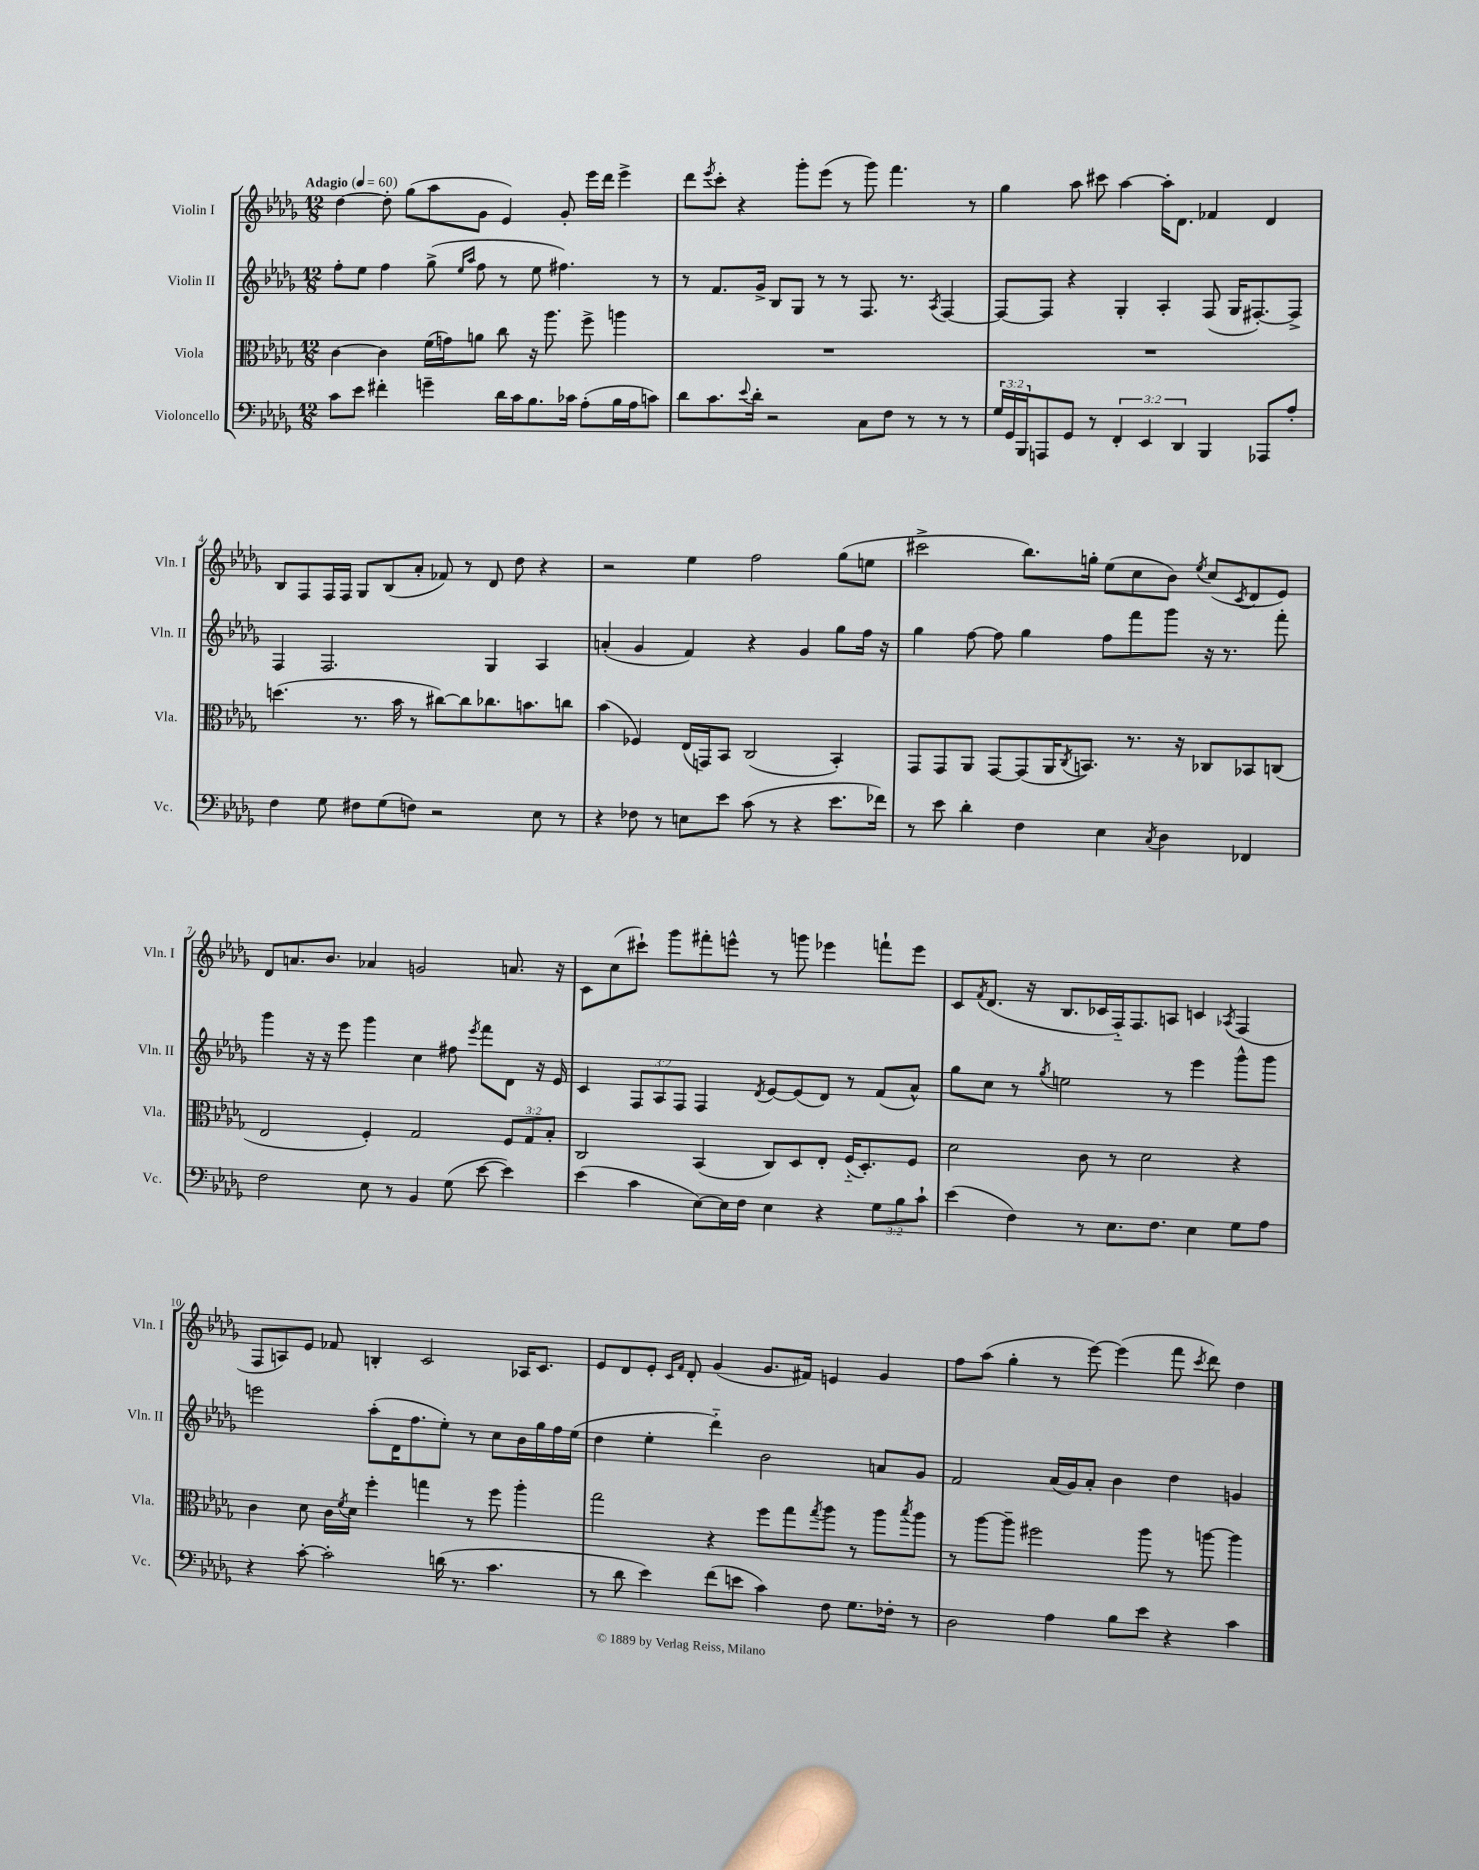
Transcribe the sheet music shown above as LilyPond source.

<<
\new StaffGroup <<
\new Staff = "s0" \with { instrumentName = "Violin I" shortInstrumentName = "Vln. I" } {
    \clef treble \key des \major \numericTimeSignature \time 12/8 \tempo "Adagio" 4 = 60
    des''4~ des''8-. ges''8( aes''8 ges'8 ees'4) ges'8-. ees'''16 des'''16 ees'''4-> |
    des'''8 \acciaccatura { ees'''8 } c'''8-. r4 ges'''8-. ees'''8( r8 ges'''8) f'''4. r8 |
    ges''4 aes''8 cis'''8 aes''4~ aes''16-. des'8. fes'4 des'4 |
    bes8 f8 f16 f16 ges8 bes8( aes'8-. fes'8) r8 des'8 des''8 r4 |
    r2 ees''4 f''2 ges''8( e''8 |
    cis'''2-> bes''8.) g''16-. ees''8( c''8 bes'8) \acciaccatura { ees''8 } c''8( \acciaccatura { c'8 } des'8 ees'8) |
    des'8 a'8. bes'8. aes'4 g'2 a'8. r16 |
    c'8 c''8( cis'''8-!) ges'''8 fis'''8-. e'''8-^ r8 g'''8 ees'''4 f'''8-! ees'''8 |
    c'8 \acciaccatura { f'8 } des'8.( r16 bes8. ces'16 f16-_) f8. a8 c'4 \acciaccatura { aes8 } f4( |
    f8 a8) ees'8 fes'8 b4-. c'2 aes16 c'8. |
    ees'8 des'8 ees'8-. \grace { c'16 f'16 } des'8-. ges'4( ges'8. fis'16) e'4 ges'4 |
    f''8 aes''8( ges''4-. r8 ees'''8~) ees'''4( f'''8 \acciaccatura { c'''8 } des'''8) des''4 \bar "|." |
}
\new Staff = "s1" \with { instrumentName = "Violin II" shortInstrumentName = "Vln. II" } {
    \clef treble \key des \major \numericTimeSignature \time 12/8 \override Staff.TupletNumber.text = #tuplet-number::calc-fraction-text
    f''8-. ees''8 f''4 ges''8->( \grace { ees''16 aes''16 } f''8 r8 ees''8 fis''4.) r8 |
    r8 f'8. ges'16-> bes8 ges8 r8 r8 f8. r8. \acciaccatura { aes8 } f4~ |
    f8~ f8 r4 ges4-. aes4-. f8( ges16 fis8.~-.) fis8-> |
    f4 f2. ges4 aes4 |
    a'4-.( ges'4 f'4) r4 ges'4 ges''8 f''16 r16 |
    ges''4 f''8~ f''8 ges''4 f''8 f'''8 ges'''8 r16 r8. f'''8-. |
    ges'''4 r16 r16 ees'''8 ges'''4 c''4 fis''8 \acciaccatura { ees'''8 } f'''8 des'8 r16 ees'16 |
    c'4 \tuplet 3/2 { f8 aes8 f8 } f4 \acciaccatura { des'8 } ees'8~ ees'8( des'8) r8 f'8( aes'8-^) |
    ges''8 c''8 r8 \acciaccatura { ges''8 } e''2 r8 ees'''4 ges'''8-^ ges'''8 |
    e'''2 aes''8-.( des'16 f''8. ees''8-.) r8 c''8 bes'16 ges''16 f''16 ees''16( |
    des''4 ees''4-. des'''4-_) bes'2 a'8 ges'8 |
    f'2 aes'16( ges'16) aes'8-. bes'4 des''4 g'4 \bar "|." |
}
\new Staff = "s2" \with { instrumentName = "Viola" shortInstrumentName = "Vla." } {
    \clef alto \key des \major \numericTimeSignature \time 12/8 \override Staff.TupletNumber.text = #tuplet-number::calc-fraction-text
    c'4~ c'4 f'16( g'16) a'8 c''8 r16 aes''8. f''8-> a''4 |
    R1. |
    R1. |
    d''4.( r8. bes'16 r8 cis''8~) cis''8 ces''8. b'8. c''8 |
    bes'4( fes4) ees16( g,16) bes,8 c2( bes,4-.) |
    ges,8 ges,8 aes,8 ges,8~ ges,8( aes,16 \acciaccatura { c8 } b,8.) r8. r16 ces8 bes,8 c8( |
    ees2 f4-.) ges2 \tuplet 3/2 { f8 ges8 bes8-. } |
    c2 bes,4( c8) des8 ees8-. f16-_( des8.-.) f8 |
    des'2 c'8 r8 des'2 r4 |
    c'4 des'8 c'16 \acciaccatura { f'8 } des'16 f''4-. g''4 r8 f''8 aes''4-. |
    ges''2 r4 f''8 ges''8 \acciaccatura { ges''8 } aes''8 r8 aes''8 \acciaccatura { bes''8 } aes''8 |
    r8 aes''8~ aes''8-- fis''2 aes''8 r8 a''8~ a''4 \bar "|." |
}
\new Staff = "s3" \with { instrumentName = "Violoncello" shortInstrumentName = "Vc." } {
    \clef bass \key des \major \numericTimeSignature \time 12/8 \override Staff.TupletNumber.text = #tuplet-number::calc-fraction-text
    c'8 ees'8 fis'4-. g'4-- des'16 c'16 bes8. ces'16 aes8-.( bes16 aes16 c'8) |
    des'8 c'8. \appoggiatura { ees'8 } des'16-. r2 c8 f8 r8 r8 r8 |
    \tuplet 3/2 { ges16 ges,16 bes,,16 } a,,8 ges,8 r8 \tuplet 3/2 { f,4-. ees,4 des,4 } bes,,4 aes,,8 aes8-. |
    f4 ges8 fis8 ges8( f8) r2 ees8 r8 |
    r4 fes8 r8 e8 ees'8 c'8( r8 r4 ees'8. fes'16) |
    r8 ees'8 des'4-. f4 ees4 \acciaccatura { c8 } des4 fes,4 |
    f2 ees8 r8 bes,4 ges8( ees'8~ ees'4) |
    ees'4( c'4 ees8~) ees16 f16 ees4 r4 \tuplet 3/2 { ges8 bes8 c'8-! } |
    ees'4( f4) r8 ees8. f8. ees4 ges8 aes8 |
    r4 c'8~-. c'2-. d'16( r8. c'4. |
    r8 des'8 ees'4) f'8( e'8 c'4) f8 ges8. fes16-. r8 |
    des2 aes4 bes8 ees'8 r4 c'4 \bar "|." |
}
>>
>>
